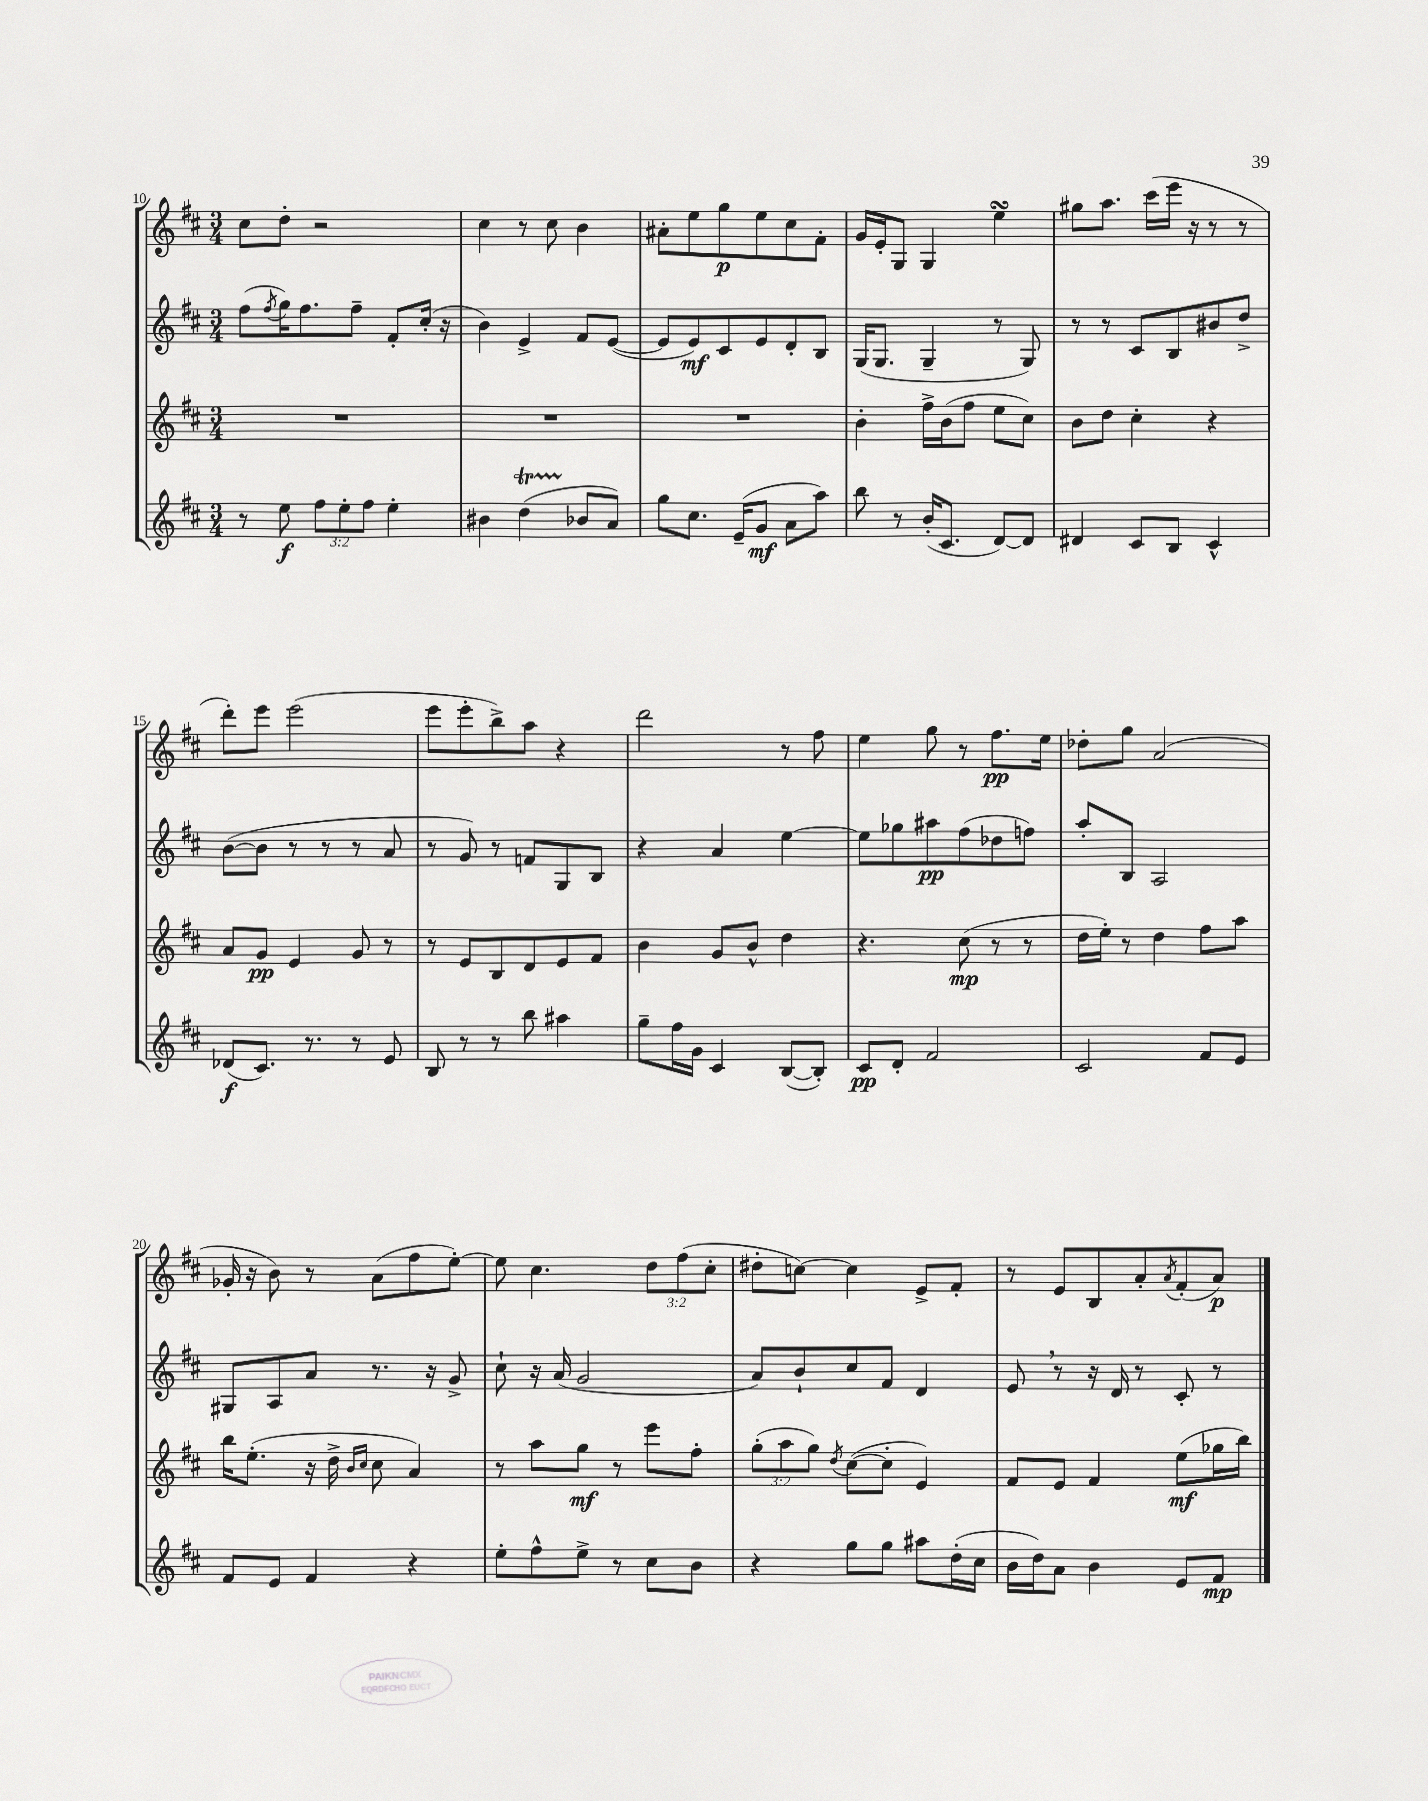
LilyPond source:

<<
\new StaffGroup <<
\new Staff = "s0" {
    \clef treble \key d \major \numericTimeSignature \time 3/4 \override Staff.TupletNumber.text = #tuplet-number::calc-fraction-text
    cis''8 d''8-. r2 |
    cis''4 r8 cis''8 b'4 |
    ais'8-. e''8 g''8\p e''8 cis''8 fis'8-. |
    g'16 e'16-. g8 g4 e''4\turn |
    gis''8 a''8. cis'''16( e'''16 r16 r8 r8 |
    d'''8-.) e'''8 e'''2( |
    e'''8 e'''8-. b''8->) a''8 r4 |
    d'''2 r8 fis''8 |
    e''4 g''8 r8 fis''8.\pp e''16 |
    des''8-. g''8 a'2( |
    ges'16-. r16 b'8) r8 a'8( fis''8 e''8~-.) |
    e''8 cis''4. \tuplet 3/2 { d''8 fis''8( cis''8-. } |
    dis''8-. c''8~) c''4 e'8-> fis'8-. |
    r8 e'8 b8 a'8-. \acciaccatura { a'8 } fis'8-.( a'8\p) \bar "|." |
}
\new Staff = "s1" {
    \clef treble \key d \major \numericTimeSignature \time 3/4
    fis''8( \acciaccatura { fis''8 } g''16) fis''8. fis''8-- fis'8-. cis''16-.( r16 |
    b'4) e'4-> fis'8 e'8~( |
    e'8 e'8\mf) cis'8 e'8 d'8-. b8 |
    g16( g8. g4-- r8 g8) |
    r8 r8 cis'8 b8 bis'8 d''8-> |
    b'8~( b'8 r8 r8 r8 a'8 |
    r8 g'8) r8 f'8 g8 b8 |
    r4 a'4 e''4~ |
    e''8 ges''8 ais''8\pp fis''8( des''8 f''8) |
    a''8-. b8 a2 |
    gis8 a8 a'8 r8. r16 g'8-> |
    cis''8-! r16 a'16( g'2 |
    a'8) b'8-! cis''8 fis'8 d'4 |
    e'8 \breathe r8 r16 d'16 r8 cis'8-. r8 \bar "|." |
}
\new Staff = "s2" {
    \clef treble \key d \major \numericTimeSignature \time 3/4 \override Staff.TupletNumber.text = #tuplet-number::calc-fraction-text
    R2. |
    R2. |
    R2. |
    b'4-. fis''16-> b'16( fis''8 e''8 cis''8) |
    b'8 d''8 cis''4-. r4 |
    a'8 g'8\pp e'4 g'8 r8 |
    r8 e'8 b8 d'8 e'8 fis'8 |
    b'4 g'8 b'8-^ d''4 |
    r4. cis''8\mp( r8 r8 |
    d''16 e''16-.) r8 d''4 fis''8 a''8 |
    b''16 e''8.-.( r16 d''16-> \grace { b'16 cis''16 } cis''8 a'4) |
    r8 a''8 g''8\mf r8 e'''8 fis''8-. |
    \tuplet 3/2 { g''8-.( a''8 g''8) } \acciaccatura { d''8 } cis''8~( cis''8-. e'4) |
    fis'8 e'8 fis'4 e''8\mf( ges''16 b''16) \bar "|." |
}
\new Staff = "s3" {
    \clef treble \key d \major \numericTimeSignature \time 3/4 \override Staff.TupletNumber.text = #tuplet-number::calc-fraction-text
    r8 e''8\f \tuplet 3/2 { fis''8 e''8-. fis''8 } e''4-. |
    bis'4 d''4\startTrillSpan( bes'8\stopTrillSpan a'8) |
    g''8 cis''8. e'16--( g'8\mf a'8 a''8) |
    b''8 r8 b'16-.( cis'8. d'8~) d'8 |
    dis'4 cis'8 b8 cis'4-^ |
    des'8\f( cis'8.) r8. r8 e'8 |
    b8 r8 r8 b''8 ais''4 |
    g''8-- fis''16 g'16 cis'4 b8~( b8-.) |
    cis'8\pp d'8-. fis'2 |
    cis'2 fis'8 e'8 |
    fis'8 e'8 fis'4 r4 |
    e''8-. fis''8-^ e''8-> r8 cis''8 b'8 |
    r4 g''8 g''8 ais''8 d''16-.( cis''16 |
    b'16 d''16) a'8 b'4 e'8 fis'8\mp \bar "|." |
}
>>
>>
\layout { \context { \Score currentBarNumber = #10 } }
